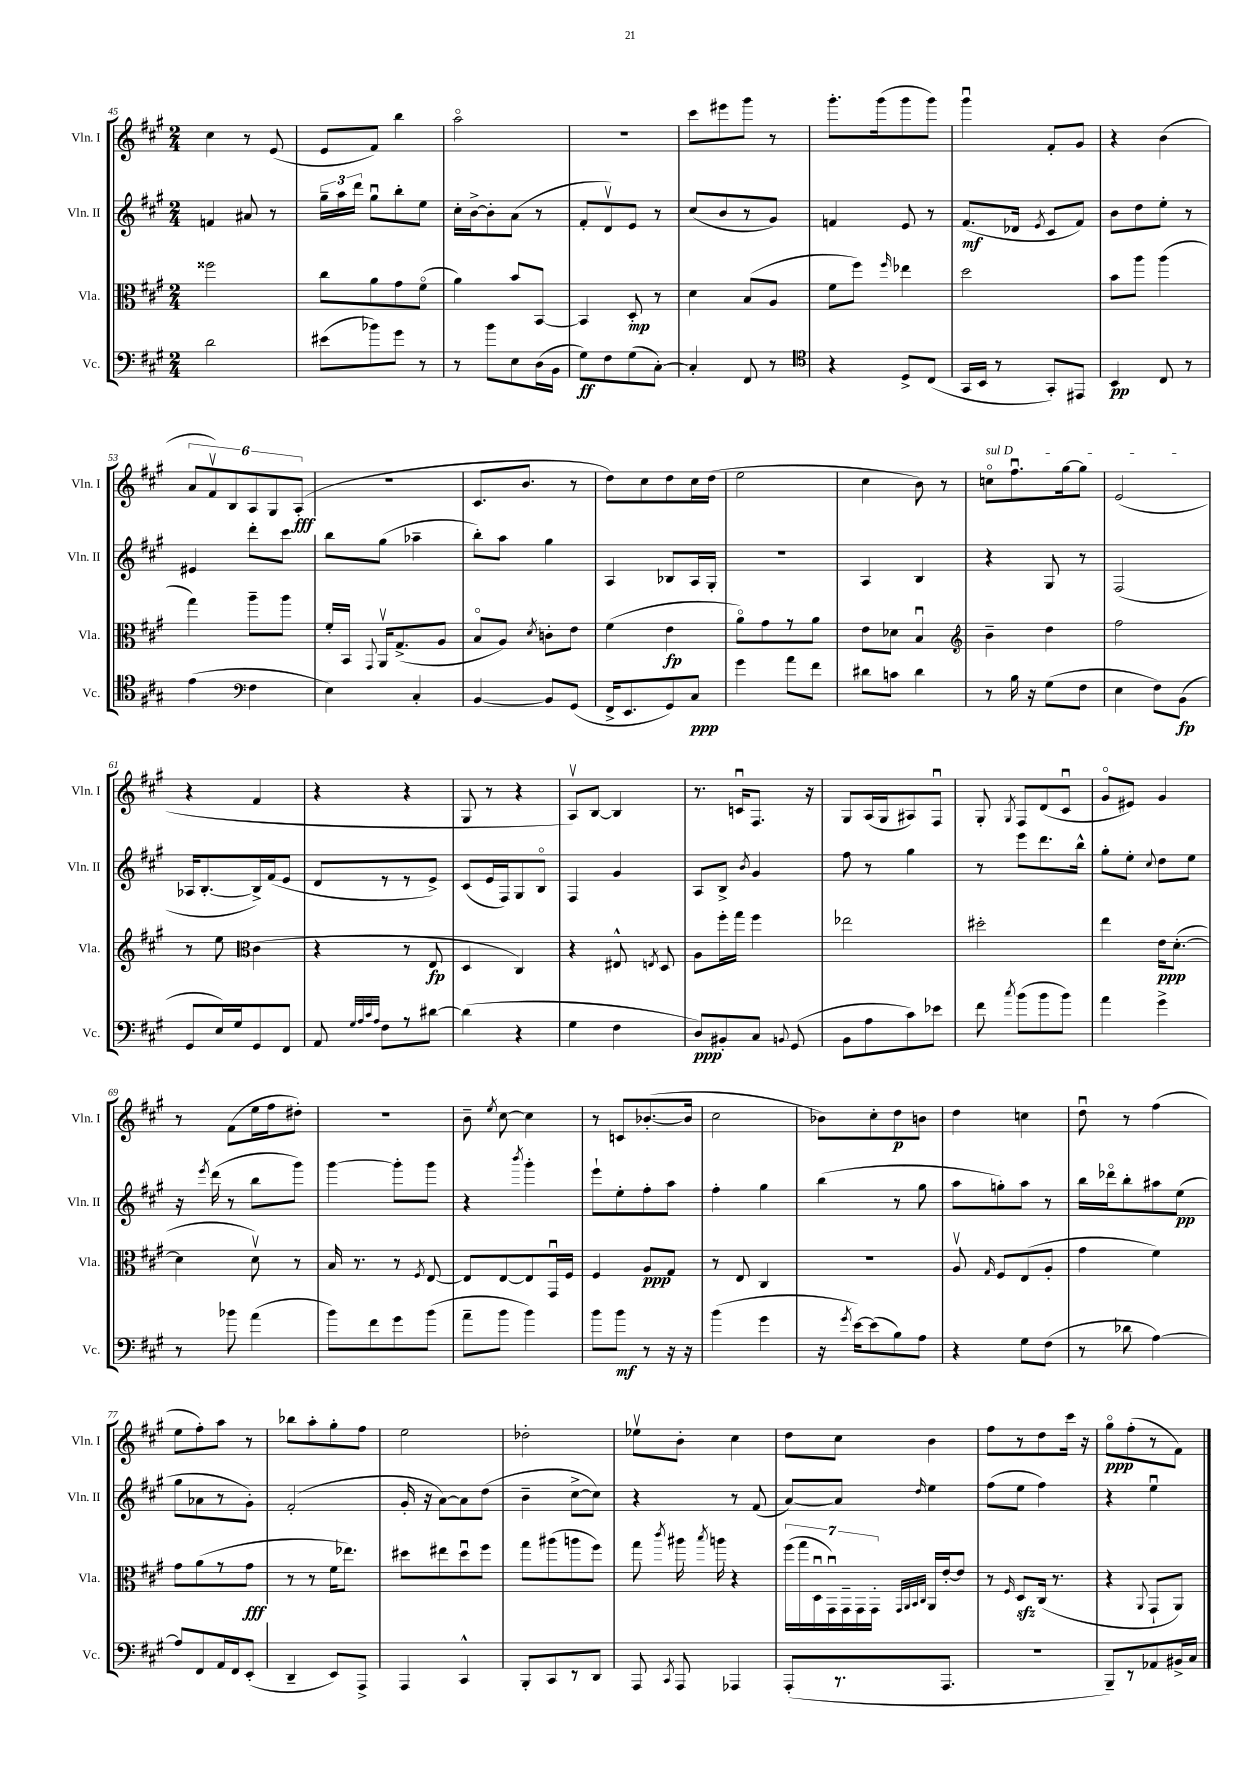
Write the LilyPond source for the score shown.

<<
\new StaffGroup <<
\new Staff = "s0" \with { instrumentName = "Vln. I" shortInstrumentName = "Vln. I" } {
    \clef treble \key a \major \numericTimeSignature \time 2/4
    \autoBeamOff cis''4 r8 e'8( |
    e'8[ fis'8]) b''4 |
    a''2\flageolet |
    r2 |
    cis'''8[ eis'''8 gis'''8] r8 |
    gis'''8.[-. gis'''16( gis'''8 gis'''8]) |
    gis'''4\downbow fis'8[-. gis'8] |
    r4 b'4( |
    \tuplet 6/4 { a'8[ fis'8\upbow) b8 a8 gis8 a8]-.\fff( } |
    R2 |
    cis'8.[ b'8.] r8 |
    d''8[) cis''8 d''8 cis''16 d''16]( |
    e''2 |
    cis''4 b'8) r8 |
    \once \override TextSpanner.bound-details.left.text = \markup { \italic "sul D" } c''8[\flageolet\startTextSpan fis''8.\downbow gis''16~ gis''8] |
    e'2\stopTextSpan( |
    r4 fis'4 |
    r4 r4 |
    gis8 r8 r4 |
    a8[\upbow) b8]~ b4 |
    r8. c'16[\downbow fis8.] r16 |
    gis8[ a16( gis16 ais8) fis8]\downbow |
    gis8-. \acciaccatura { gis8 } fis8[ d'8( cis'8]\downbow |
    gis'8[\flageolet eis'8]) gis'4 |
    r8 fis'8[( e''16 fis''16 dis''8]-.) |
    R2 |
    b'8-- \acciaccatura { e''8 } cis''8~ cis''4 |
    r8 c'8[ bes'8.~-.( bes'16] |
    cis''2 |
    bes'8[) cis''8-. d''8\p b'8] |
    d''4 c''4 |
    d''8\downbow r8 fis''4( |
    e''8[ fis''8-.) a''8] r8 |
    bes''8[ a''8-. gis''8-. fis''8] |
    e''2 |
    des''2-. |
    ees''8[\upbow b'8]-. cis''4 |
    d''8[ cis''8] b'4 |
    fis''8[ r8 d''8 cis'''16] r16 |
    gis''8[\flageolet\ppp fis''8-.( r8 fis'8]) \bar "|." |
}
\new Staff = "s1" \with { instrumentName = "Vln. II" shortInstrumentName = "Vln. II" } {
    \clef treble \key a \major \numericTimeSignature \time 2/4
    \autoBeamOff f'4 ais'8 r8 |
    \tuplet 3/2 { gis''16[-- a''16 d'''16] } gis''8[\downbow b''8-. e''8] |
    cis''16[-. b'16~-> b'8-. a'8]( r8 |
    fis'8[-. d'8\upbow) e'8] r8 |
    cis''8[( b'8 r8 gis'8]) |
    f'4 e'8 r8 |
    fis'8.[\mf( des'16] \acciaccatura { e'8 } cis'8[ fis'8]) |
    b'8[ d''8 e''8]-. r8 |
    eis'4 d'''8[-. cis'''8] |
    b''8[ gis''8]( aes''4-- |
    b''8[-.) a''8] gis''4 |
    a4 bes8[ a16 gis16]-. |
    R2 |
    a4 b4 |
    r4 gis8 r8 |
    fis2( |
    aes16[ b8.~-. b16->) fis'16( e'8] |
    d'8[ r8 r8 e'8]->) |
    cis'8[( e'16 fis16) gis8 b8]\flageolet |
    fis4 gis'4 |
    a8[ b8]-> \acciaccatura { b'8 } gis'4 |
    fis''8 r8 gis''4 |
    r8 e'''8[ d'''8. b''16]-^ |
    gis''8[-. e''8]-. \appoggiatura { cis''8 } d''8[ e''8] |
    r16 \acciaccatura { e'''8 } d'''16( r8 b''8[ gis'''8]) |
    gis'''4~ gis'''8[-. gis'''8] |
    r4 \acciaccatura { b'''8 } gis'''4-. |
    e'''8[-! e''8-. fis''8-. a''8] |
    fis''4-. gis''4 |
    b''4( r8 gis''8 |
    a''8[ g''8-.) a''8] r8 |
    b''16[ des'''16\flageolet b''8-. ais''8 e''8]\pp( |
    gis''8[ aes'8 r8 gis'8]-.) |
    fis'2-.( |
    gis'16-. r16 a'8[~) a'8 d''8]( |
    b'4-- cis''8[~-> cis''8]) |
    r4 r8 fis'8( |
    a'8[~) a'8] \grace { d''16 } e''4 |
    fis''8[( e''8] fis''4) |
    r4 e''4\downbow \bar "|." |
}
\new Staff = "s2" \with { instrumentName = "Vla." shortInstrumentName = "Vla." } {
    \clef alto \key a \major \numericTimeSignature \time 2/4
    \autoBeamOff fisis''2 |
    cis''8[ a'8 gis'8 fis'8]\flageolet( |
    a'4) b'8[ b,8]~ |
    b,4 d8-.\mp r8 |
    d'4 b8[( a8] |
    fis'8[ fis''8]) \grace { fis''16 } ees''4 |
    d''2 |
    b'8[ a''8] a''4( |
    gis''4) a''8[-- a''8] |
    fis'16[-. b,16] \appoggiatura { gis,8 } a,16[\upbow gis8.->( a8] |
    b8[\flageolet a8]) \acciaccatura { d'8 } c'8[-. e'8] |
    fis'4( e'4\fp |
    a'8[\flageolet) gis'8 r8 a'8] |
    e'8[ des'8] b4\downbow |
    \clef treble b'4-- d''4 |
    fis''2 |
    r8 e''8 \clef alto cis'4( |
    r4 r8 e8\fp |
    d4 cis4) |
    r4 eis8-^ \acciaccatura { e8 } d8 |
    a8[ fis''16-. gis''16] fis''4 |
    ees''2 |
    dis''2-. |
    e''4 e'16[\ppp d'8.]~-.( |
    d'4 d'8\upbow) r8 |
    b16 r8. r8 \acciaccatura { fis8 } e8~ |
    e8[ e8~ e8 gis,16\downbow fis16] |
    fis4 a8[\ppp gis8] |
    r8 e8 cis4 |
    R2 |
    a8\upbow \grace { gis16 } fis8[ e8( a8]-. |
    gis'4 fis'4) |
    gis'8[ a'8( r8 gis'8]\fff |
    r8 r8 fis'16[ ees''8.]) |
    dis''8[ eis''8 dis''8\downbow fis''8] |
    gis''8[ ais''8( a''8 fis''8]) |
    gis''8 \acciaccatura { cis'''8 } ais''16 \acciaccatura { b''8 } a''16 r4 |
    \tuplet 7/4 { fis''16[( gis''16 d16\downbow gis,16\downbow) gis,16-- gis,16 gis,16]-. } \grace { gis,32[ a,32 b,32 cis32] } a,16[ e'16~-. e'8] |
    r8 \grace { fis16 } d8[\sfz cis16]( r8. |
    r4 \appoggiatura { a,8 } gis,8[-! a,8]) \bar "|." |
}
\new Staff = "s3" \with { instrumentName = "Vc." shortInstrumentName = "Vc." } {
    \clef bass \key a \major \numericTimeSignature \time 2/4
    \autoBeamOff d'2 |
    eis'8[( bes'8) gis'8] r8 |
    r8 b'8[ e8 d16( b,16] |
    gis8[\ff) fis8 gis8( cis8]~-.) |
    cis4-. fis,8 r8 |
    \clef tenor r4 d8[-> cis8]( |
    gis,16[ b,16] r8 gis,8[-.) eis,8] |
    b,4\pp cis8 r8 |
    e'4( \clef bass fis4 |
    e4) cis4-. |
    b,4~ b,8[ gis,8]( |
    fis,16[-> e,8. gis,8) cis8]\ppp |
    gis'4 a'8[ fis'8] |
    dis'8[ c'8] dis'4 |
    r8 b16 r16 gis8[( fis8] |
    e4 fis8[) b,8]\fp( |
    gis,8[ e16) gis16 gis,8 fis,8] |
    a,8 \grace { gis32[ a32 cis'32 a32] } fis8[ r8 dis'8]~ |
    dis'4( r4 |
    gis4 fis4 |
    d8[\ppp) bis,8-. cis8] \appoggiatura { b,8 } gis,8( |
    b,8[ a8 cis'8) ees'8] |
    fis'8 \acciaccatura { cis''8 } b'8[( b'8 b'8]) |
    a'4 gis'4-> |
    r8 bes'8 a'4( |
    b'8[) fis'8 gis'8 b'8]( |
    a'8[-- b'8] b'4) |
    b'8[ b'8]\mf r8 r16 r16 |
    b'4( gis'4 |
    r16 \acciaccatura { gis'8 } e'16[~) e'8( b8) a8] |
    r4 gis8[ fis8]( |
    r8 des'8 a4~) |
    a8[ fis,8 a,16 fis,16 e,8]-.( |
    d,4-- e,8[) a,,8]-> |
    a,,4 cis,4-^ |
    b,,8[-. cis,8 r8 d,8] |
    a,,8 \acciaccatura { cis,8 } a,,8 aes,,4 |
    a,,8[-.( r8. a,,8.] |
    R2 |
    b,,8[--) r8 aes,8 bis,16-> cis16] \bar "|." |
}
>>
>>
\layout { \context { \Score currentBarNumber = #45 } }
